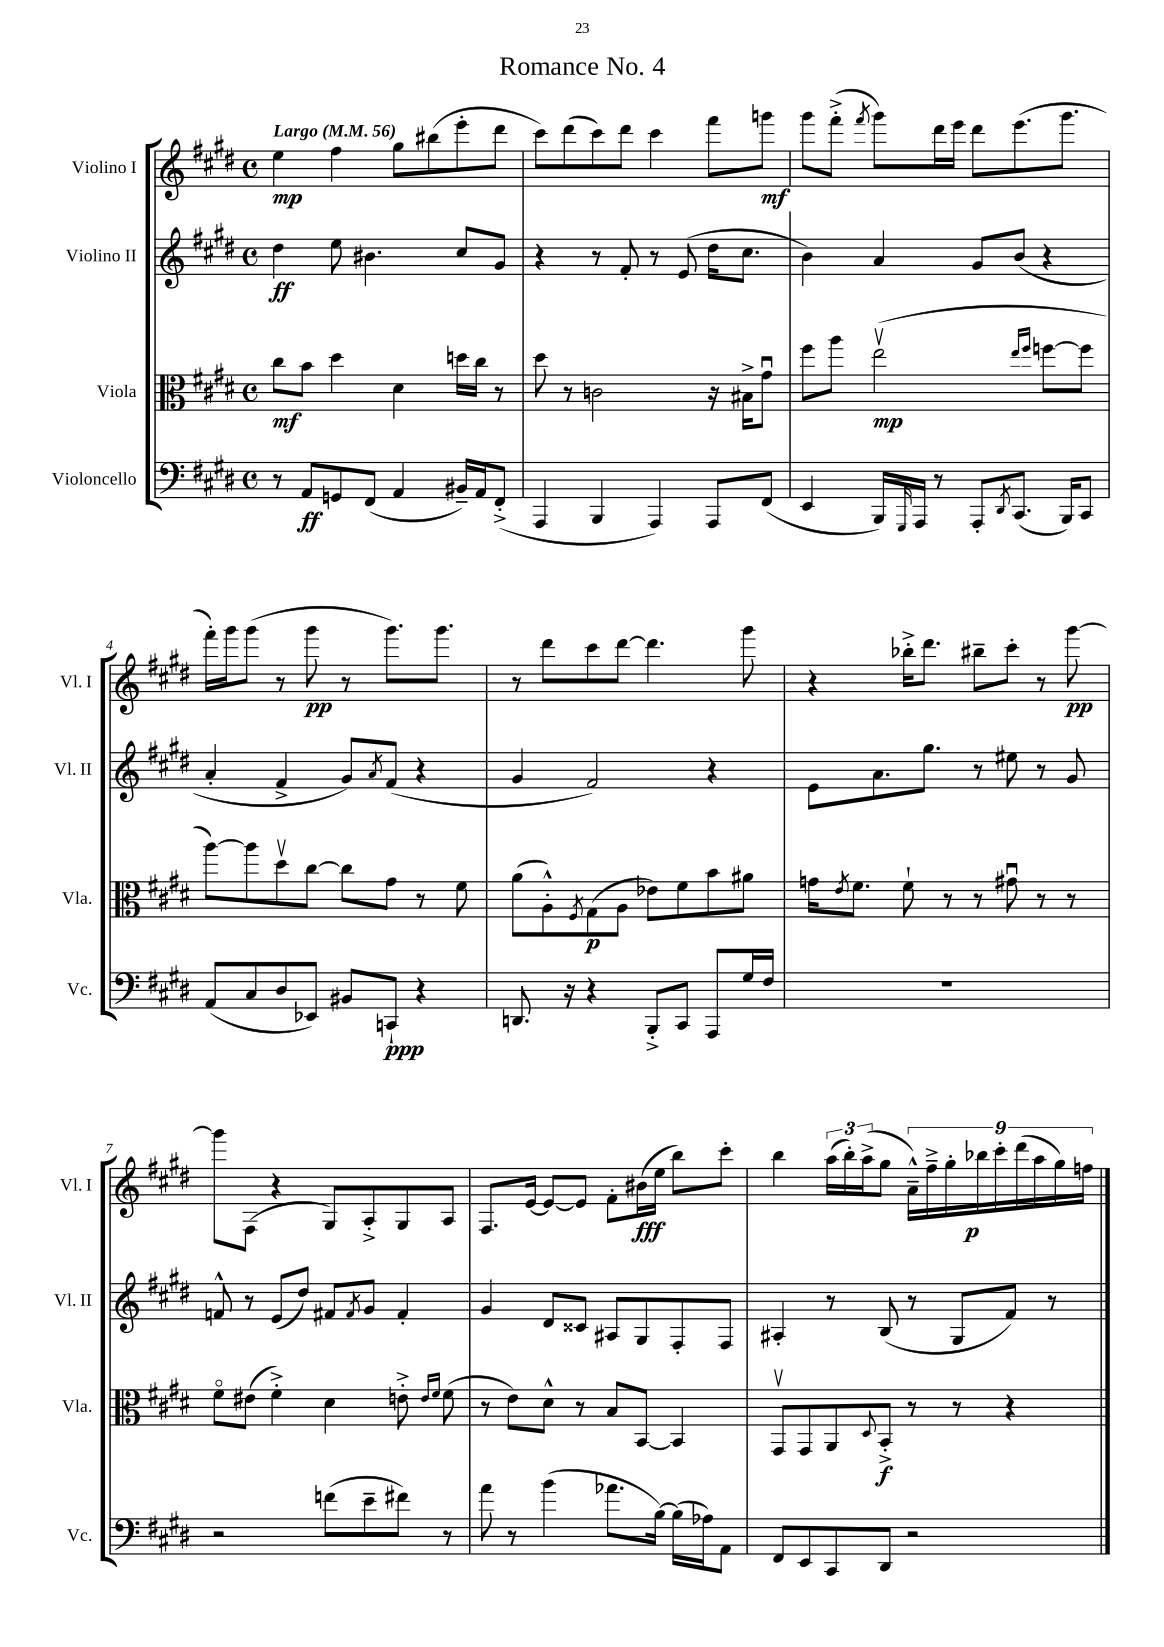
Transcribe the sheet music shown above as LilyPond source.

\header { title = "Romance No. 4" }
<<
\new StaffGroup <<
\new Staff = "s0" \with { instrumentName = "Violino I" shortInstrumentName = "Vl. I" } {
    \clef treble \key e \major \defaultTimeSignature \time 4/4 \tempo "Largo" 4 = 56
    e''4\mp fis''4 gis''8 bis''8( e'''8-. dis'''8 |
    cis'''8) dis'''8( cis'''8) dis'''8 cis'''4 fis'''8 g'''8\mf |
    gis'''8 fis'''8-.->( \acciaccatura { fis'''8 } gis'''8) dis'''16 e'''16 dis'''8 e'''8.( gis'''8. |
    fis'''16-.) gis'''16 gis'''8( r8 gis'''8\pp r8 gis'''8.) gis'''8. |
    r8 dis'''8 cis'''8 dis'''8~ dis'''4. gis'''8 |
    r4 bes''16-.-> dis'''8. bis''8-- cis'''8-. r8 gis'''8~\pp |
    gis'''8 fis8( r4 gis8) a8-.-> gis8 a8 |
    fis8. e'16~ e'8~ e'8 fis'8-. bis'16\fff( e''16 b''8) cis'''8-. |
    b''4 \tuplet 3/2 { a''16( b''16-.) a''16->( } gis''8 \tuplet 9/8 { a'16---^) fis''16---> gis''16-. bes''16\p cis'''16-. dis'''16( a''16 gis''16) f''16 } \bar "|." |
}
\new Staff = "s1" \with { instrumentName = "Violino II" shortInstrumentName = "Vl. II" } {
    \clef treble \key e \major \defaultTimeSignature \time 4/4
    dis''4\ff e''8 bis'4. cis''8 gis'8 |
    r4 r8 fis'8-. r8 e'8( dis''16 cis''8. |
    b'4) a'4 gis'8 b'8( r4 |
    a'4-. fis'4-> gis'8) \acciaccatura { a'8 } fis'8( r4 |
    gis'4 fis'2) r4 |
    e'8 a'8. gis''8. r8 eis''8 r8 gis'8 |
    f'8-^ r8 e'8( dis''8) fis'8 \acciaccatura { fis'8 } gis'8 fis'4-. |
    gis'4 dis'8 cisis'8 ais8 gis8 fis8-. fis8 |
    ais4-. r8 b8( r8 gis8 fis'8) r8 \bar "|." |
}
\new Staff = "s2" \with { instrumentName = "Viola" shortInstrumentName = "Vla." } {
    \clef alto \key e \major \defaultTimeSignature \time 4/4
    cis''8\mf b'8 dis''4 dis'4 d''16 cis''16 r8 |
    dis''8 r8 c'2 r16 bis16-> gis'8\downbow |
    fis''8 a''8 e''2\upbow\mp( \grace { e''16 fis''16 } f''8~ f''8 |
    a''8~) a''8 dis''8\upbow cis''8~ cis''8 gis'8 r8 fis'8 |
    a'8( a8-.-^) \acciaccatura { fis8 } gis8\p( a8 ees'8) fis'8 b'8 ais'8 |
    g'16 \acciaccatura { e'8 } fis'8. fis'8-! r8 r8 gis'8\downbow r8 r8 |
    fis'8\flageolet eis'8( fis'4-.->) dis'4 e'8-.-> \grace { e'16 fis'16 } fis'8( |
    r8 e'8) dis'8-^ r8 b8 b,8~ b,4 |
    gis,8\upbow gis,8 a,8 \appoggiatura { dis8 } b,8-.->\f r8 r8 r4 \bar "|." |
}
\new Staff = "s3" \with { instrumentName = "Violoncello" shortInstrumentName = "Vc." } {
    \clef bass \key e \major \defaultTimeSignature \time 4/4
    r8 a,8\ff g,8 fis,8( a,4 bis,16--) a,16 fis,8-.->( |
    a,,4 b,,4 a,,4) a,,8 fis,8( |
    e,4 b,,16) \grace { gis,,16 } a,,16 r8 a,,8-. \acciaccatura { dis,8 } cis,8.( b,,16) cis,8 |
    a,8( cis8 dis8 ees,8) bis,8 c,8-!\ppp r4 |
    d,8. r16 r4 b,,8-.-> cis,8 a,,8 gis16 fis16 |
    R1 |
    r2 f'8( e'8-- fis'8) r8 |
    a'8 r8 b'4( aes'8. b16~) b16( aes16) a,8 |
    fis,8 e,8 cis,8 dis,8 r2 \bar "|." |
}
>>
>>
